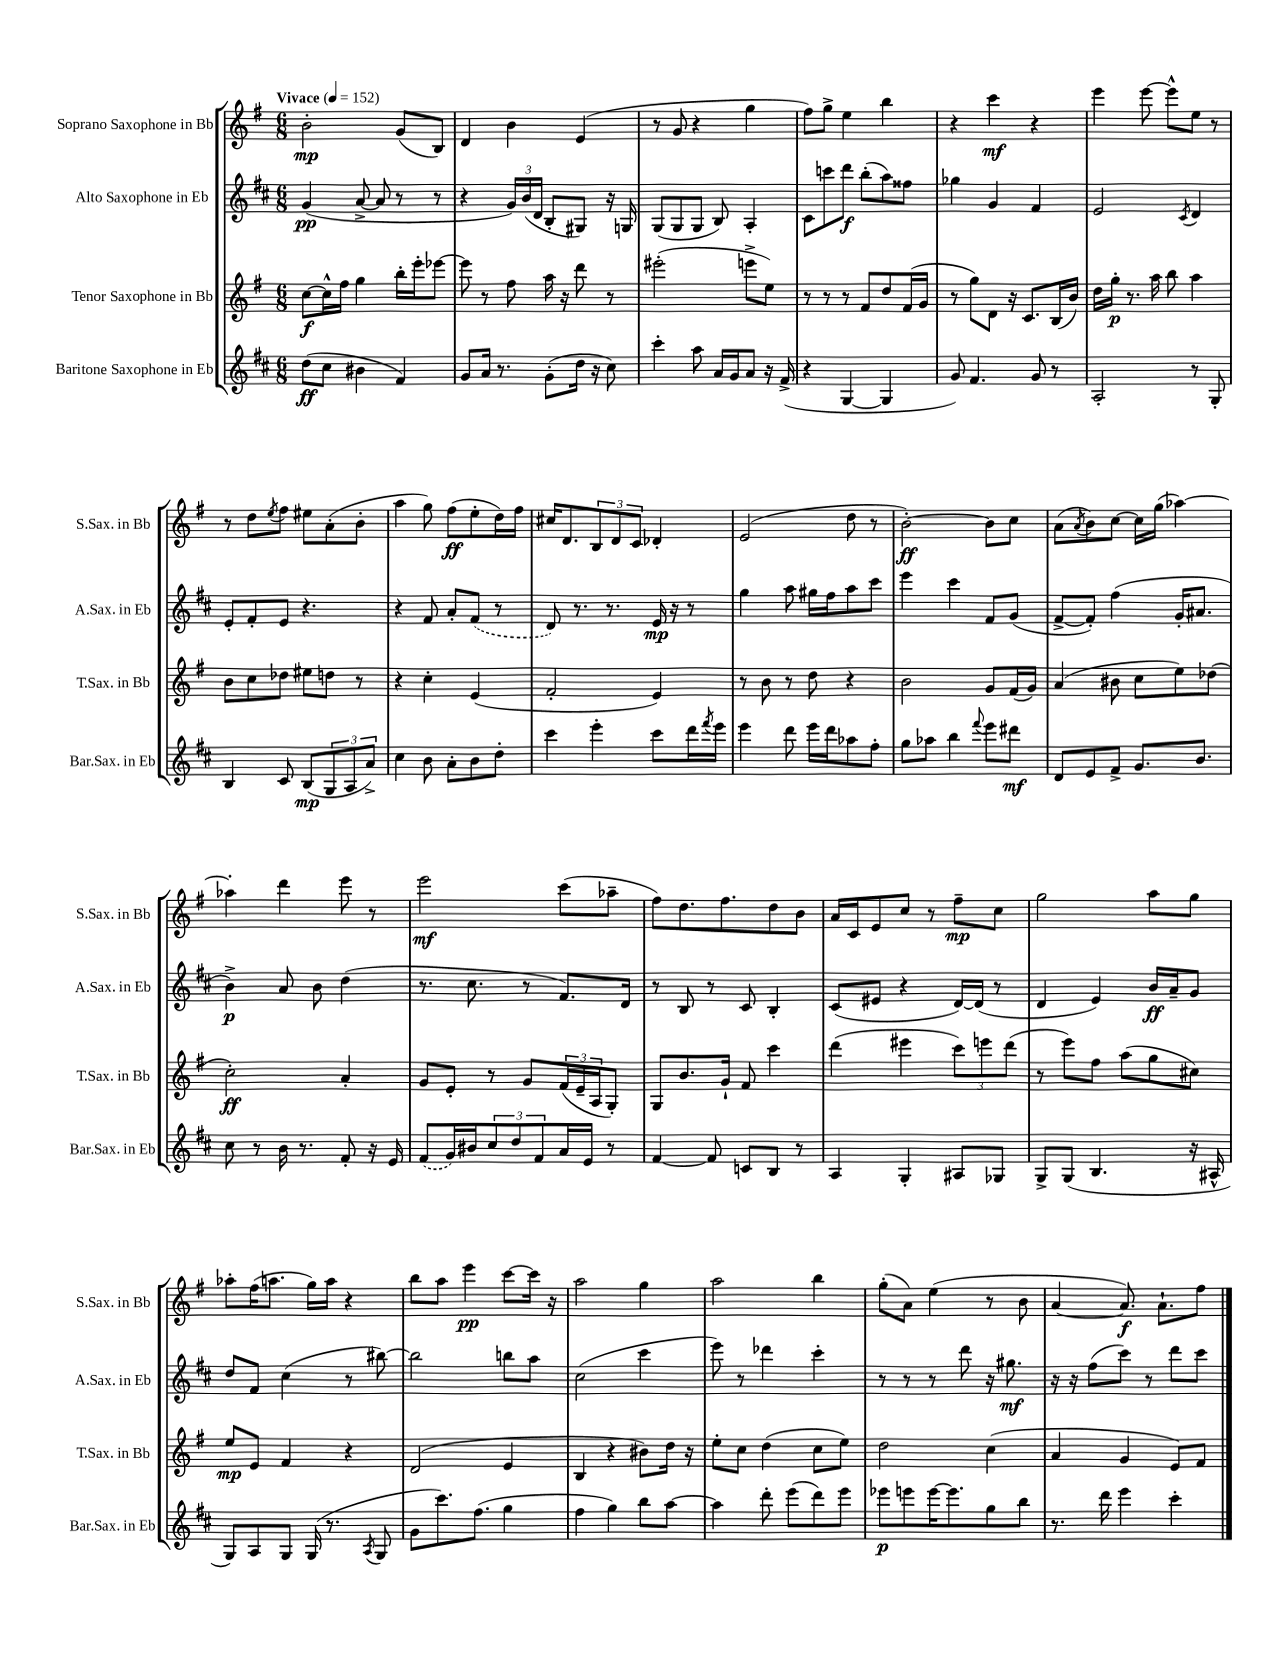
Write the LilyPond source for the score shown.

<<
\new StaffGroup <<
\new Staff = "s0" \with { instrumentName = "Soprano Saxophone in Bb" shortInstrumentName = "S.Sax. in Bb" } {
    \clef treble \key g \major \numericTimeSignature \time 6/8 \tempo "Vivace" 4 = 152
    b'2-.\mp g'8( b8) |
    d'4 b'4 e'4( |
    r8 g'8 r4 g''4 |
    fis''8) g''8-> e''4 b''4 |
    r4 c'''4\mf r4 |
    e'''4 e'''8~ e'''8-^ e''8 r8 |
    r8 d''8 \acciaccatura { e''8 } fis''8 eis''8 a'8-.( b'8-. |
    a''4 g''8) fis''8\ff( e''8-. d''16) fis''16 |
    cis''16 d'8. \tuplet 3/2 { b8 d'8 c'8 } des'4-. |
    e'2( d''8 r8 |
    b'2~-.\ff) b'8 c''8 |
    a'8( \acciaccatura { a'8 } b'8) c''8~ c''16 g''16( aes''4~) |
    aes''4-. d'''4 e'''8 r8 |
    e'''2\mf c'''8( aes''8-- |
    fis''8) d''8. fis''8. d''8 b'8 |
    a'16 c'16 e'8 c''8 r8 fis''8--\mp c''8 |
    g''2 a''8 g''8 |
    aes''8-. fis''16( a''8. g''16) a''16 r4 |
    b''8 a''8 e'''4\pp c'''8~ c'''16 r16 |
    a''2 g''4 |
    a''2 b''4 |
    g''8-.( a'8) e''4( r8 b'8 |
    a'4~ a'8.\f) a'8.-! fis''8 \bar "|." |
}
\new Staff = "s1" \with { instrumentName = "Alto Saxophone in Eb" shortInstrumentName = "A.Sax. in Eb" } {
    \clef treble \key d \major \numericTimeSignature \time 6/8
    g'4\pp( a'8~-> a'8 r8 r8 |
    r4 \tuplet 3/2 { g'16) b'16( d'16 } b8-. gis8) r16 g16 |
    g8( g8 g8 b8) a4-. |
    cis'8 c'''8 d'''8\f b''8-.( a''8) fisis''8 |
    ges''4 g'4 fis'4 |
    e'2 \acciaccatura { cis'8 } d'4 |
    e'8-. fis'8-. e'8 r4. |
    r4 fis'8 a'8-. \once \slurDashed fis'8( r8 |
    d'8) r8. r8. e'16\mp r16 r8 |
    g''4 a''8 gis''16 fis''16 a''8 cis'''8 |
    e'''4 cis'''4 fis'8 g'8( |
    fis'8~-> fis'8-.) fis''4( g'16-. ais'8. |
    b'4->\p) a'8 b'8 d''4( |
    r8. cis''8. r8 fis'8.) d'16 |
    r8 b8 r8 cis'8 b4-. |
    cis'8( eis'8 r4 d'16~) d'16( r8 |
    d'4 e'4) b'16\ff a'16-- g'8 |
    d''8 fis'8 cis''4( r8 bis''8~) |
    bis''2 b''8 a''8 |
    cis''2( cis'''4 |
    e'''8) r8 des'''4 cis'''4-. |
    r8 r8 r8 d'''8 r16 gis''8.\mf |
    r16 r16 fis''8( cis'''8) r8 d'''8 cis'''8 \bar "|." |
}
\new Staff = "s2" \with { instrumentName = "Tenor Saxophone in Bb" shortInstrumentName = "T.Sax. in Bb" } {
    \clef treble \key g \major \numericTimeSignature \time 6/8
    c''8~\f c''16-^ fis''16 g''4 b''16-. e'''16-. ees'''8~ |
    ees'''8 r8 fis''8 a''16 r16 d'''8 r8 |
    eis'''2-.( e'''8-> e''8) |
    r8 r8 r8 fis'8 d''8 fis'16( g'16 |
    r8 g''8) d'8 r16 c'8. b16( b'16) |
    d''16 g''16-.\p r8. a''16 b''8 a''4 |
    b'8 c''8 des''8 eis''8 d''8 r8 |
    r4 c''4-. e'4( |
    fis'2-. e'4) |
    r8 b'8 r8 d''8 r4 |
    b'2 g'8 fis'16( g'16) |
    a'4( bis'8 c''8 e''8) des''8( |
    c''2-.\ff) a'4-. |
    g'8 e'8-. r8 g'8 \tuplet 3/2 { fis'16( e'16-- a16 } g8-.) |
    g8 b'8. g'16-! fis'8 c'''4 |
    d'''4( eis'''4 \tuplet 3/2 { c'''8) e'''8 d'''8( } |
    r8 e'''8) fis''8 a''8( g''8 cis''8) |
    e''8\mp e'8 fis'4 r4 |
    d'2( e'4 |
    b4 r4 bis'8) d''16 r16 |
    e''8-. c''8 d''4( c''8 e''8) |
    d''2 c''4( |
    a'4 g'4 e'8) fis'8 \bar "|." |
}
\new Staff = "s3" \with { instrumentName = "Baritone Saxophone in Eb" shortInstrumentName = "Bar.Sax. in Eb" } {
    \clef treble \key d \major \numericTimeSignature \time 6/8
    d''8\ff( cis''8 bis'4 fis'4) |
    g'8 a'16 r8. g'8-.( d''16 r16 cis''8) |
    cis'''4-. a''8 a'16 g'16 a'8 r16 fis'16->( |
    r4 g4~ g4 |
    g'8) fis'4. g'8 r8 |
    a2-. r8 g8-. |
    b4 cis'8 b8\mp( \tuplet 3/2 { g8 a8 a'8->) } |
    cis''4 b'8 a'8-. b'8 d''8-. |
    cis'''4 e'''4-. cis'''8 d'''16 \acciaccatura { fis'''8 } e'''16 |
    e'''4 d'''8 e'''16 d'''16 aes''8 fis''8-. |
    g''8 aes''8 b''4 \appoggiatura { fis'''8 } e'''8 dis'''8\mf |
    d'8 e'8 fis'8-> g'8. b'8. |
    cis''8 r8 b'16 r8. fis'8-. r16 e'16 |
    \once \slurDashed fis'8( g'16) bis'16 \tuplet 3/2 { cis''8 d''8 fis'8 } a'16 e'16 r8 |
    fis'4~ fis'8 c'8 b8 r8 |
    a4 g4-. ais8 ges8 |
    g8-> g8( b4. r16 ais16-^ |
    g8) a8 g8 g16( r8. \acciaccatura { a8 } g8 |
    g'8 cis'''8.) fis''8.( g''4 |
    fis''4 g''4) b''8 a''8~ |
    a''4 d'''8-. e'''8( d'''8) e'''8 |
    ees'''8\p e'''8 e'''16~ e'''8. g''8 b''8 |
    r8. d'''16 e'''4 cis'''4-. \bar "|." |
}
>>
>>
\layout { \context { \Score \remove "Bar_number_engraver" } }
